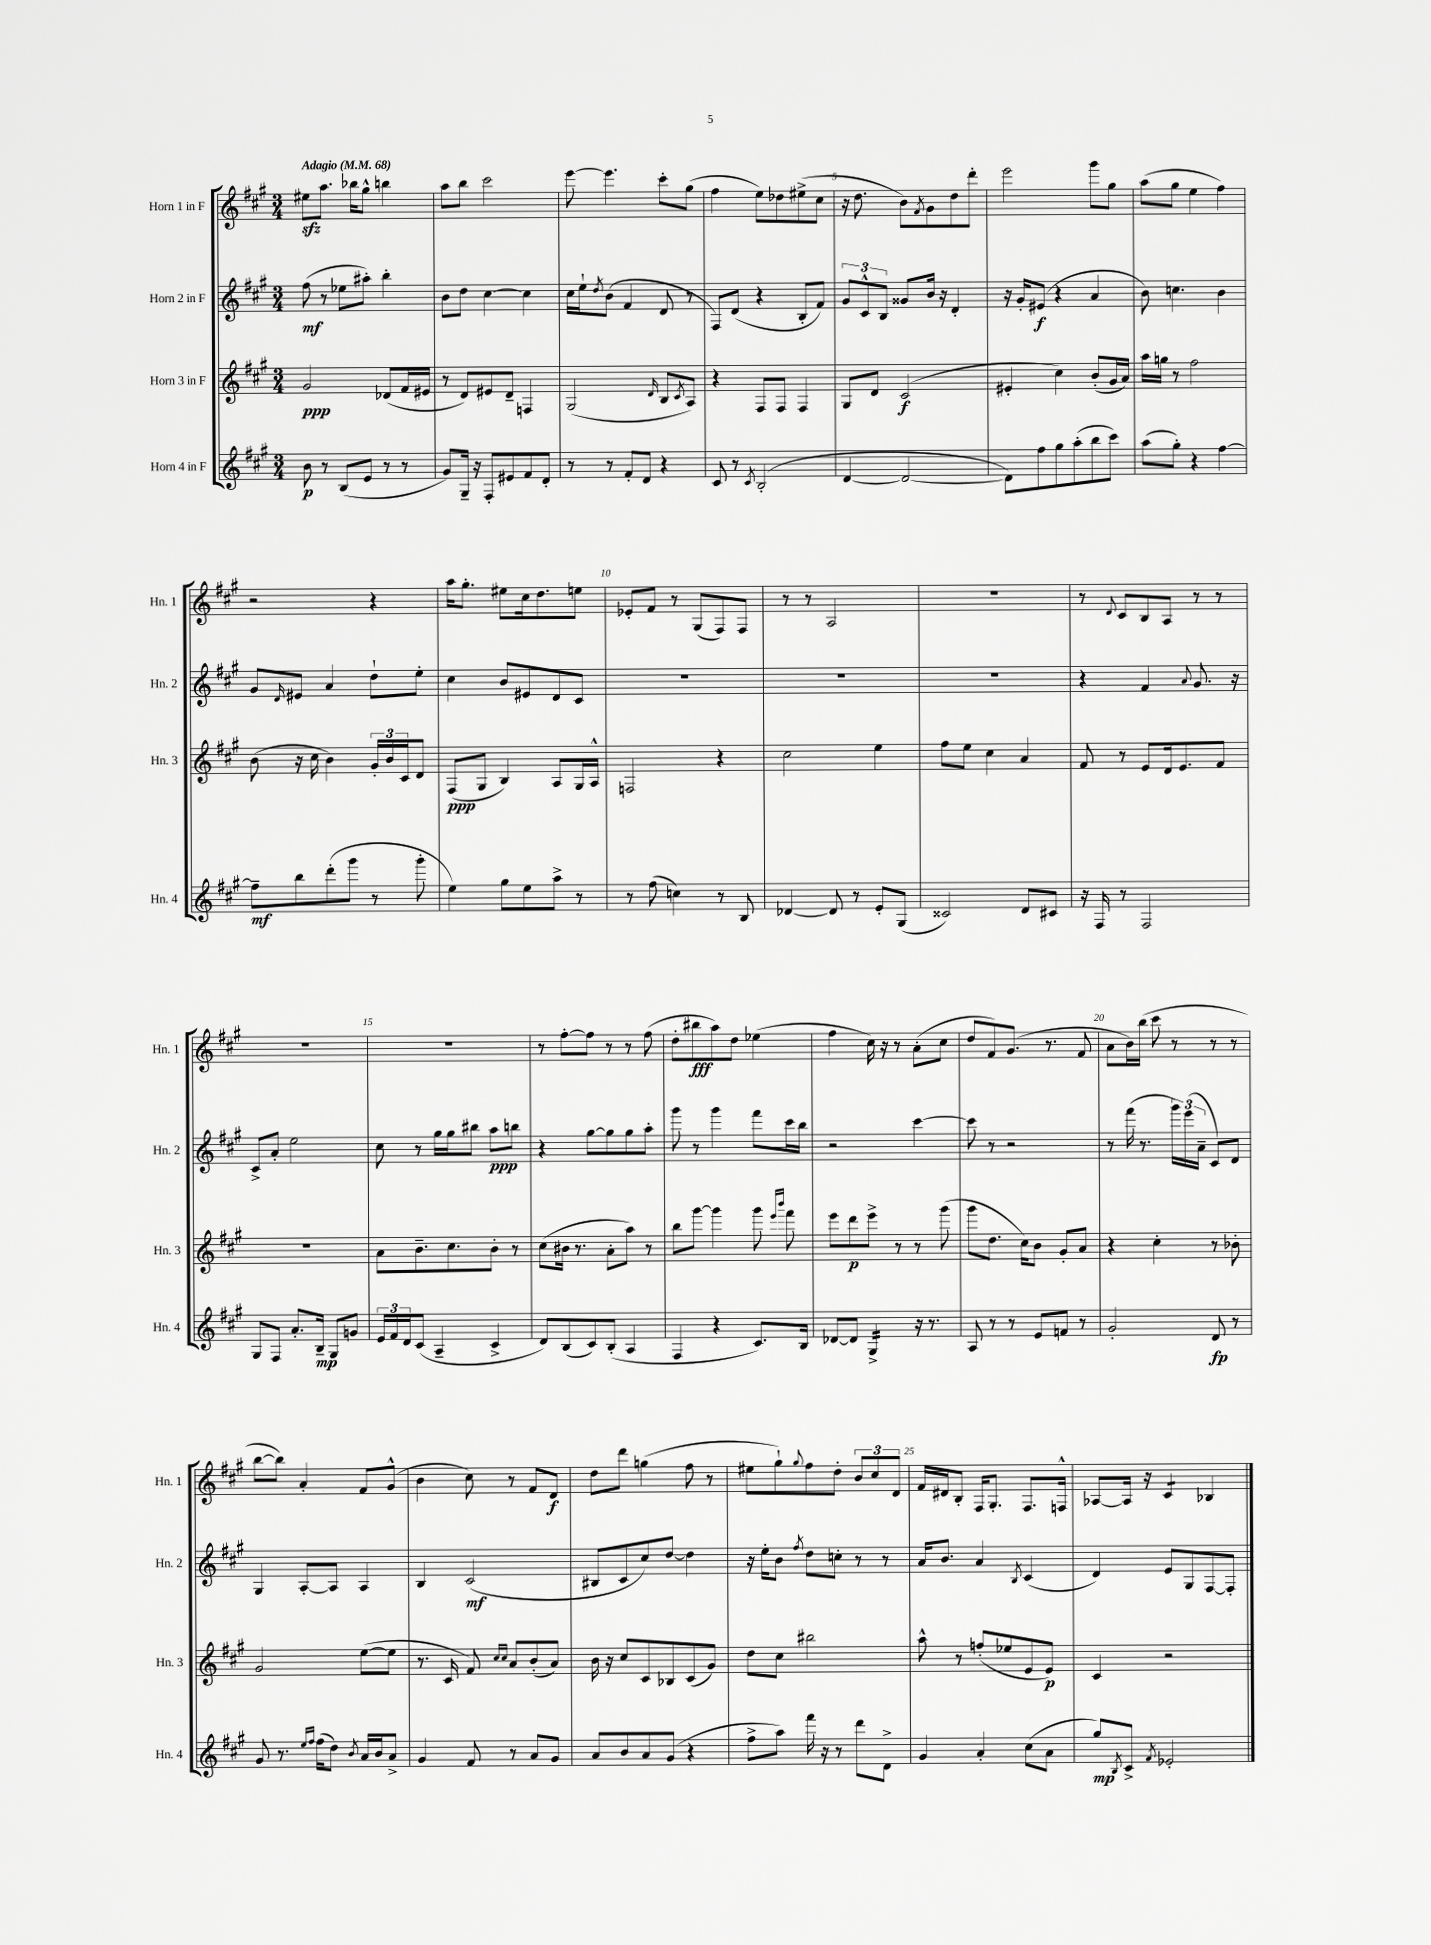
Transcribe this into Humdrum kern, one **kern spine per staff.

**kern	**kern	**kern	**kern
*staff4	*staff3	*staff2	*staff1
*clefG2	*clefG2	*clefG2	*clefG2
*k[f#c#g#]	*k[f#c#g#]	*k[f#c#g#]	*k[f#c#g#]
*M3/4	*M3/4	*M3/4	*M3/4
*MM68	*MM68	*MM68	*MM68
8b\	2g#/	(8ff#\	8ee#\L
8r	.	8r	8.aa\J
(8B/L	.	8ee-\L	.
.	.	.	16bb-\LK
8e/J	.	8aa#'\J)	8gg#^^\J
8r	(8d-/L	4bb'\	4bb\
8r	16f#/L	.	.
.	16e#/JJ	.	.
=	=	=	=
8g#/L)	8r	8b\L	8aa\L
16G#~/Jk	8d/L)	8dd\J	8bb\J
16r	.	.	.
8F#'/L	8e#/	[4cc#\	2ccc#\
8e#/	8d~/J	.	.
8f#/	4F/	4cc#\]	.
8d'/J	.	.	.
=	=	=	=
8r	(2G#/	16cc#\LL	[8eee\
.	.	16ee`\J	.
.	.	8qdd/	.
8r	.	(8b\J	4.eee\]
8f#'/L	.	4f#/	.
8d/J	.	.	.
.	16qqd/	.	.
4r	8B/L	8d/	8ccc#'\L
.	8qc#/	.	.
.	8A/J)	8r	(8gg#\J
=	=	=	=
8c#/	4r	8F#/L)	4ff#\
8r	.	(8d/J	.
8qc#/	.	.	.
(2B'/	8F#/L	4r	8ee\L)
.	8F#/J	.	8dd-\
.	4F#/	8B'/L	(8ee#^\
.	.	8f#/J)	8cc#\J
=	=	=	=
[4d/	8G#/L	12g#/L	16r
.	.	.	8.dd\
.	.	12c#^^/	.
.	8d/J	.	.
.	.	12B/J	.
2d/_	(2c#/	8g##/L	8b\L)
.	.	.	8qf#/
.	.	16b/Jk	8g#\
.	.	16r	.
.	.	4d'/	8dd\
.	.	.	8ddd'\J
=	=	=	=
8d\]L)	4e#'/	16r	2eee\
.	.	16g#'/LK	.
8ff#\	.	(8e#/J	.
8gg#\	4cc#\)	4r	.
(8aa'\	.	.	.
8bb\	(8b'/L	4a/	8ggg#\L
8ccc#\J)	16g#/L	.	8gg#\J
.	16a/JJ)	.	.
=	=	=	=
(8aa\L	16aa\LL	8b\)	(8aa\L
.	16gg\JJ	.	.
8gg#'\J)	8r	4.cc\	8gg#\J
4r	2ff#\	.	4ee\
[4ff#\	.	4b\	4ff#\)
=	=	=	=
8ff#~\]L	(8b\	8g#/L	2r
.	.	16qqd/	.
8bb\	16r	8e#/J	.
.	16cc#\	.	.
(8ddd'\	4b\)	4a/	.
8ggg#\J	.	.	.
8r	24g#'/LL	8dd`\L	4r
.	24b/	.	.
.	24c#/J	.	.
8ggg#'\	8d/J	8ee'\J	.
=	=	=	=
4ee\)	(8F#/L	4cc#\	16aa\LK
.	.	.	8.gg#'\J
.	8G#/J	.	.
8gg#\L	4B/)	8b/L	8ee#\L
8ee\	.	8e#/	16cc#\k
.	.	.	8.dd\
8aa^\J	8A/L	8d/	.
8r	16G#/L	8c#/J	8ee\J
.	16A^^/JJ	.	.
=	=	=	=
8r	2F/	2.r	8e-'/L
(8ff#\	.	.	8f#/J
4cc\)	.	.	8r
.	.	.	(8G#/L
8r	4r	.	8F#/)
8B/	.	.	8F#/J
=	=	=	=
[4d-/	2cc#\	2.r	8r
.	.	.	8r
8d-/]	.	.	2A/
8r	.	.	.
8e'/L	4ee\	.	.
(8G#/J	.	.	.
=	=	=	=
2c##/)	8ff#\L	2.r	2.r
.	8ee\J	.	.
.	4cc#\	.	.
8d/L	4a/	.	.
8c#/J	.	.	.
=	=	=	=
16r	8f#/	4r	8r
16F#/	.	.	.
.	.	.	8qqd/
8r	8r	.	8c#/L
2F#/	8e/L	4f#/	8B/
.	16d/k	.	8A/J
.	8.e/	.	.
.	.	8qqa/	.
.	.	8.g#/	8r
.	8f#/J	.	8r
.	.	16r	.
=	=	=	=
8G#/L	2.r	8c#^/L	2.r
8F#/J	.	8a'/J	.
8.a'/L	.	2ee\	.
16B~/Jk	.	.	.
8G#/L	.	.	.
8g/J	.	.	.
=	=	=	=
24e/LL	8a\L	8cc#\	2.r
24f#/	.	.	.
24d/J	.	.	.
(8c#/J	8.b~\	8r	.
4A~/	.	16gg#\LL	.
.	8.cc#\	16gg#\J	.
.	.	8bb#\J	.
4c#^/	8b'\J	8aa\L	.
.	8r	8bb\J	.
=	=	=	=
8d/L)	(8cc#\L	4r	8r
(8B/	16b#\Jk	.	[8ff#'\L
.	8.r	.	.
8c#/)	.	[8gg#\L	8ff#\]J
(8B'/J	8a'\L	8gg#\]	8r
4A/	8aa\J)	8gg#\	8r
.	8r	8aa'\J	(8ff#\
=	=	=	=
4F#/	8bb\L	8ggg#\	8dd'\L
.	[8ggg#\J	8r	8bb#\
4r	4ggg#\]	4ggg#\	8aa\)
.	.	.	8dd\J
8.c#/L)	8ggg#\	8fff#\L	(4ee-\
.	16qqeee/LL	.	.
.	16qqbbb/JJ	.	.
.	8fff#\	16ccc#\L	.
16B/Jk	.	16bb\JJ	.
=	=	=	=
[8d-/L	8eee\L	2r	4ff#\
8d-/]J	8ddd\	.	.
4G#^/	8eee^\J	.	16cc#\)
.	.	.	16r
.	8r	.	8r
16r	8r	[4ccc#\	(8a'\L
8.r	.	.	.
.	(8ggg#\	.	8cc#\J
=	=	=	=
8A/	8ggg#\L	8ccc#\]	8dd/L
8r	8.dd\J	8r	8f#/)
8r	.	2r	(8.g#/J
.	16cc#\LK)	.	.
8e/L	8b\J	.	.
.	.	.	8.r
8f/J	8g#'/L	.	.
8r	8a/J	.	8f#/
=	=	=	=
2g#'/	4r	8r	8a\L
.	.	(16fff#\	16b\L)
.	.	8.r	(16bb\JJ
.	4cc#'\	.	8ccc#\
.	.	24ggg#\LL)	8r
.	.	(24eee\	.
.	.	24a~\JJ	.
8d/	8r	8c#/L)	8r
8r	8b-'\	8d/J	8r
=	=	=	=
8g#/	2g#/	4G#/	[8bb\L
8.r	.	.	8bb\]J)
.	.	[8A'/L	4a'/
16qqee/LL	.	.	.
16qqff#/JJ	.	.	.
(16ff#\LK	.	.	.
8dd\J)	.	8A/]J	.
8qb/	.	.	.
16a/LL	([8ee\L	4A/	8f#/L
16b/J	.	.	.
8a^/J	8ee\]J	.	(8g#^^/J
=	=	=	=
4g#/	8.r	4B/	4b\
.	16c#/	.	.
8f#/	8f#/)	(2c#/	8cc#\)
.	16qqcc#/LL	.	.
.	16qqcc#/JJ	.	.
8r	8a/L	.	8r
8a/L	(8b'/	.	8f#/L
8g#/J	8a/J)	.	8d/J
=	=	=	=
8a/L	16b\	8B#/L	8dd\L
.	16r	.	.
8b/	8cc#/L	8c#/	8ddd\J
8a/	8c#/	8cc#/)	(4gg\
(8g#/J	8B-/	[8dd/J	.
4r	(8c#/	4dd\]	8ff#\
.	8g#/J)	.	8r
=	=	=	=
8ff#^\L	8dd\L	16r	8ee#\L
.	.	16ee'\LK	.
8aa\J)	8cc#\J	8b\J	8gg#`\)
.	.	8qff#/	8qqgg#/
16fff#\	2bb#\	8dd\L	8ff#\
16r	.	.	.
8r	.	8cc'\J	8dd'\J
8ddd\L	.	8r	12b/L
.	.	.	12cc#/
8d^\J	.	8r	.
.	.	.	12d/J
=	=	=	=
4g#/	8aa^^\	16a/LK	16f#/LL
.	.	8.b/J	16d#/J
.	8r	.	8B'/J
4a'/	(8ff'/L	4a/	16F#/LK
.	.	.	8.G#'/J
.	8ee-/	.	.
.	.	8qB/	.
(8cc#\L	8e/	(4c#/	8.F#/L
8a\J	8e/J)	.	.
.	.	.	16F^^/Jk
=	=	=	=
8gg#/L)	4c#/	4d/)	[8A-/L
8qB/	.	.	.
8c#^/J	.	.	16A-/]Jk
.	.	.	16r
8qf#/	.	.	.
2e-'/	2r	8e/L	4c#/
.	.	8G#/	.
.	.	[8F#/	4B-/
.	.	8F#'/]J	.
==	==	==	==
*-	*-	*-	*-
